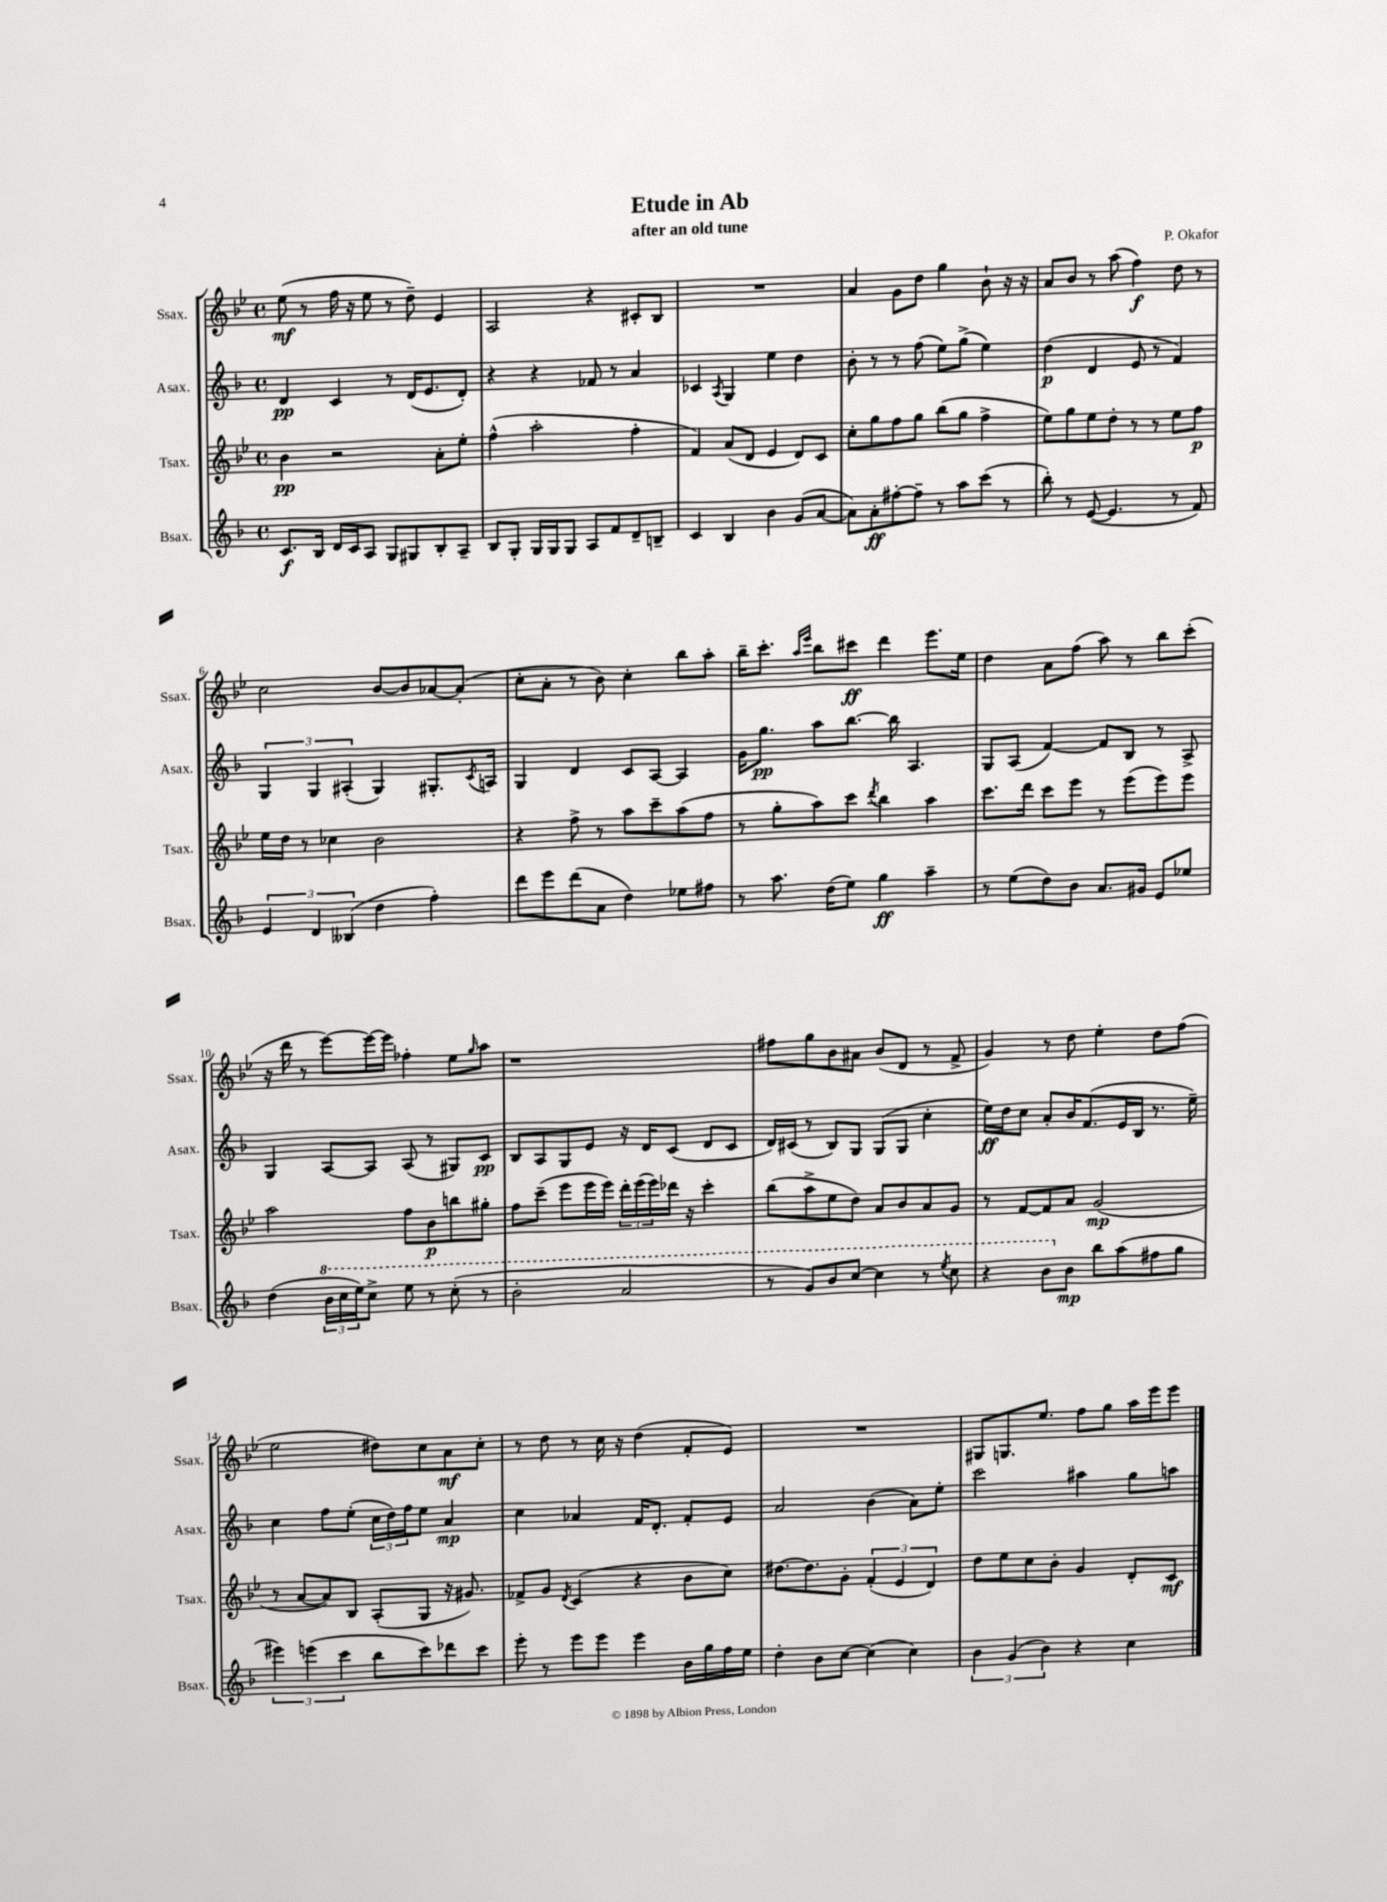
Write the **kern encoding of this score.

**kern	**kern	**kern	**kern
*staff4	*staff3	*staff2	*staff1
*clefG2	*clefG2	*clefG2	*clefG2
*k[b-]	*k[b-e-]	*k[b-]	*k[b-e-]
*M4/4	*M4/4	*M4/4	*M4/4
*met(c)	*met(c)	*met(c)	*met(c)
8.c	4b-	4d	(8ee-
.	.	.	8r
16B-	.	.	.
16d	2r	4c	16ff
16c	.	.	16r
8A	.	.	8ee-
8G	.	8r	8r
8G#	.	(16d	8dd~)
.	.	8.e	.
8B-'	8a'	.	4e-
8A~	8ee-'	8d')	.
=	=	=	=
8B-	(4ff^^	4r	2A
8G'	.	.	.
16G	2aa'	4r	.
16G	.	.	.
8G	.	.	.
8A	.	8f-	4r
8f	.	8r	.
8d~	4ff'	4a	8c#'
8B~	.	.	8B-
=	=	=	=
4c	4f)	4c-	1r
.	.	8qA	.
4B-	(8a	4G	.
.	8d	.	.
4b-	4e-	4ee	.
(8g	8d)	4dd	.
[8a	8c	.	.
=	=	=	=
8a])	8cc'	8b-'	4a
8a'	8gg	8r	.
[8ff#'	8ff	8r	8g
8ff#~]	8gg	(8ff	8dd
8r	(8bb-	8ee)	4gg
8aa	8gg	(8gg^	.
(8ccc	4ff^	4ee)	8b-`
8r	.	.	16r
.	.	.	16r
=	=	=	=
8bb-')	8ee-)	(4dd	8a
8r	8gg	.	8b-
([8e	8ee-	4d	8r
4.e]	8dd'	.	(8aa
.	8r	8e	4ff)
.	8r	8r	.
8r	8ee-	4f)	8dd
8f)	8ff	.	8r
=	=	=	=
6e	16ee-	6G	2cc
.	16dd	.	.
.	8r	.	.
6d	.	6G	.
.	4cc-	.	.
(6B--	.	(6A#'	.
4dd	2b-	4G)	[8b-
.	.	.	8b-]
4ff')	.	8.G#'	[8a-
.	.	.	(8a-']
.	.	8qc	.
.	.	16A	.
=	=	=	=
8ddd	4r	4G	8cc'
8eee	.	.	8a'
(8ddd	8ff^	4d	8r
8a	8r	.	8b-)
4dd)	8aa	8c	4cc'
.	8ccc~	[8A	.
8ee-	(8aa	4A]	8bb-
8ff#	8ff	.	8aa'
=	=	=	=
8r	8r	16g	16bb-~
.	.	8.gg	8.ccc'
8.aa	8gg'	.	.
.	.	.	16qqaa
.	.	.	16qqeee-
.	8aa)	8aa	8bb-
(16dd	.	.	.
8ee)	8ccc	[8.bb-	8ccc#
.	8qddd	.	.
4gg	4bb-	.	4ddd
.	.	16bb-]	.
.	.	4.A	.
4aa~	4aa	.	8.eee-
.	.	.	16ee-
=	=	=	=
8r	8.ccc	8G	4dd
(8ee	.	(8A	.
.	16ddd	.	.
8dd)	8ccc	[4f)	8a
8b-	8eee-	.	(8ff
8.a	8r	8f]	8aa)
.	(8eee-	8B-	8r
16g#	.	.	.
8e	8eee-)	8r	8bb-
8ee-	8eee-	8A^	(8ccc'
=	=	=	=
(4dd	2aa	4G	16r
.	.	.	16ddd
.	.	.	8r
24bb-	.	[8A	[8eee-)
24ccc	.	.	.
24eee)	.	.	.
8ccc^	.	8A]	16eee-_
.	.	.	16eee-]
8eee	8ff	(8A	4ff-'
8r	8b-	8r	.
(8ccc'	8bb	8G#)	8ee-
.	.	.	16qqgg
8r	8gg#'	8c	8aa
=	=	=	=
2bb-'	8ff	8B-	1r
.	(8ccc~	8A	.
.	8eee-	8G	.
.	16eee-	8e	.
.	16eee-)	.	.
2aa	24ddd'	16r	.
.	(24eee-	.	.
.	.	16d	.
.	24eee-)	.	.
.	16ddd-	(8c	.
.	16r	.	.
.	4ccc'	8d	.
.	.	8c	.
=	=	=	=
8r	(8bb-	16d)	8ff#
.	.	(16c#	.
8gg)	8aa^	8r	8gg
8bb-	8ee-	8B-)	8b-
[8ccc	8dd)	8G	8a#
4ccc]	8a	(8G	(8b-
.	8b-	8G	8d
8r	8a	4cc'	8r
8qeee	.	.	.
8ccc	8g	.	8f^
=	=	=	=
4r	8r	16ee)	4g)
.	.	16dd	.
.	[8f	8cc	.
8bb-	8f]	8a'	8r
8b-	8a	16b-	8dd
.	.	(8.f	.
8bb-	(2g	.	4ee-'
(8aa	.	16e	.
.	.	16B-	.
8ff#	.	8.r	8dd
8gg	.	.	(8ff
.	.	16ee~)	.
=	=	=	=
6eee#)	8r	4cc	2ee-
.	[8a	.	.
(6eee	.	.	.
.	8a])	8ff	.
6ccc	.	.	.
.	8B-	(8ee'	.
8bb-	(8A'	24cc	8dd#)
.	.	24dd)	.
.	.	24ff	.
8ccc)	8G	8ee	8cc
8ddd-	16r	4a	8a
.	8.g#)	.	.
8ccc	.	.	8cc'
=	=	=	=
8eee'	8f-^	4cc	8r
8r	8g	.	8dd
.	8qd	.	.
8eee	(4c	4a-	8r
8eee	.	.	16cc
.	.	.	16r
4eee	4r	16f	(4dd
.	.	8.d'	.
16b-	8b-	8f'	8f'
16gg	.	.	.
16ff	8cc)	8e	8e-)
16ee	.	.	.
=	=	=	=
4dd'	[8.dd#	2a	1r
.	8.dd#]	.	.
8b-	.	.	.
[8cc	8g'	.	.
(4cc]	(6f'	(4b-	.
.	6e-	.	.
4cc)	.	8a)	.
.	6d)	.	.
.	.	8ee'	.
=	=	=	=
6b-	8dd	2ccc	8G#
.	8ee-	.	8.G
(6g	.	.	.
.	8cc	.	.
.	.	.	8.ee-
6b-)	.	.	.
.	8b-'	.	.
4r	4g	4aa#	8ff
.	.	.	8gg
4cc	8d'	8gg	16aa
.	.	.	16eee-
.	8c	8aa	8eee-
==	==	==	==
*-	*-	*-	*-
